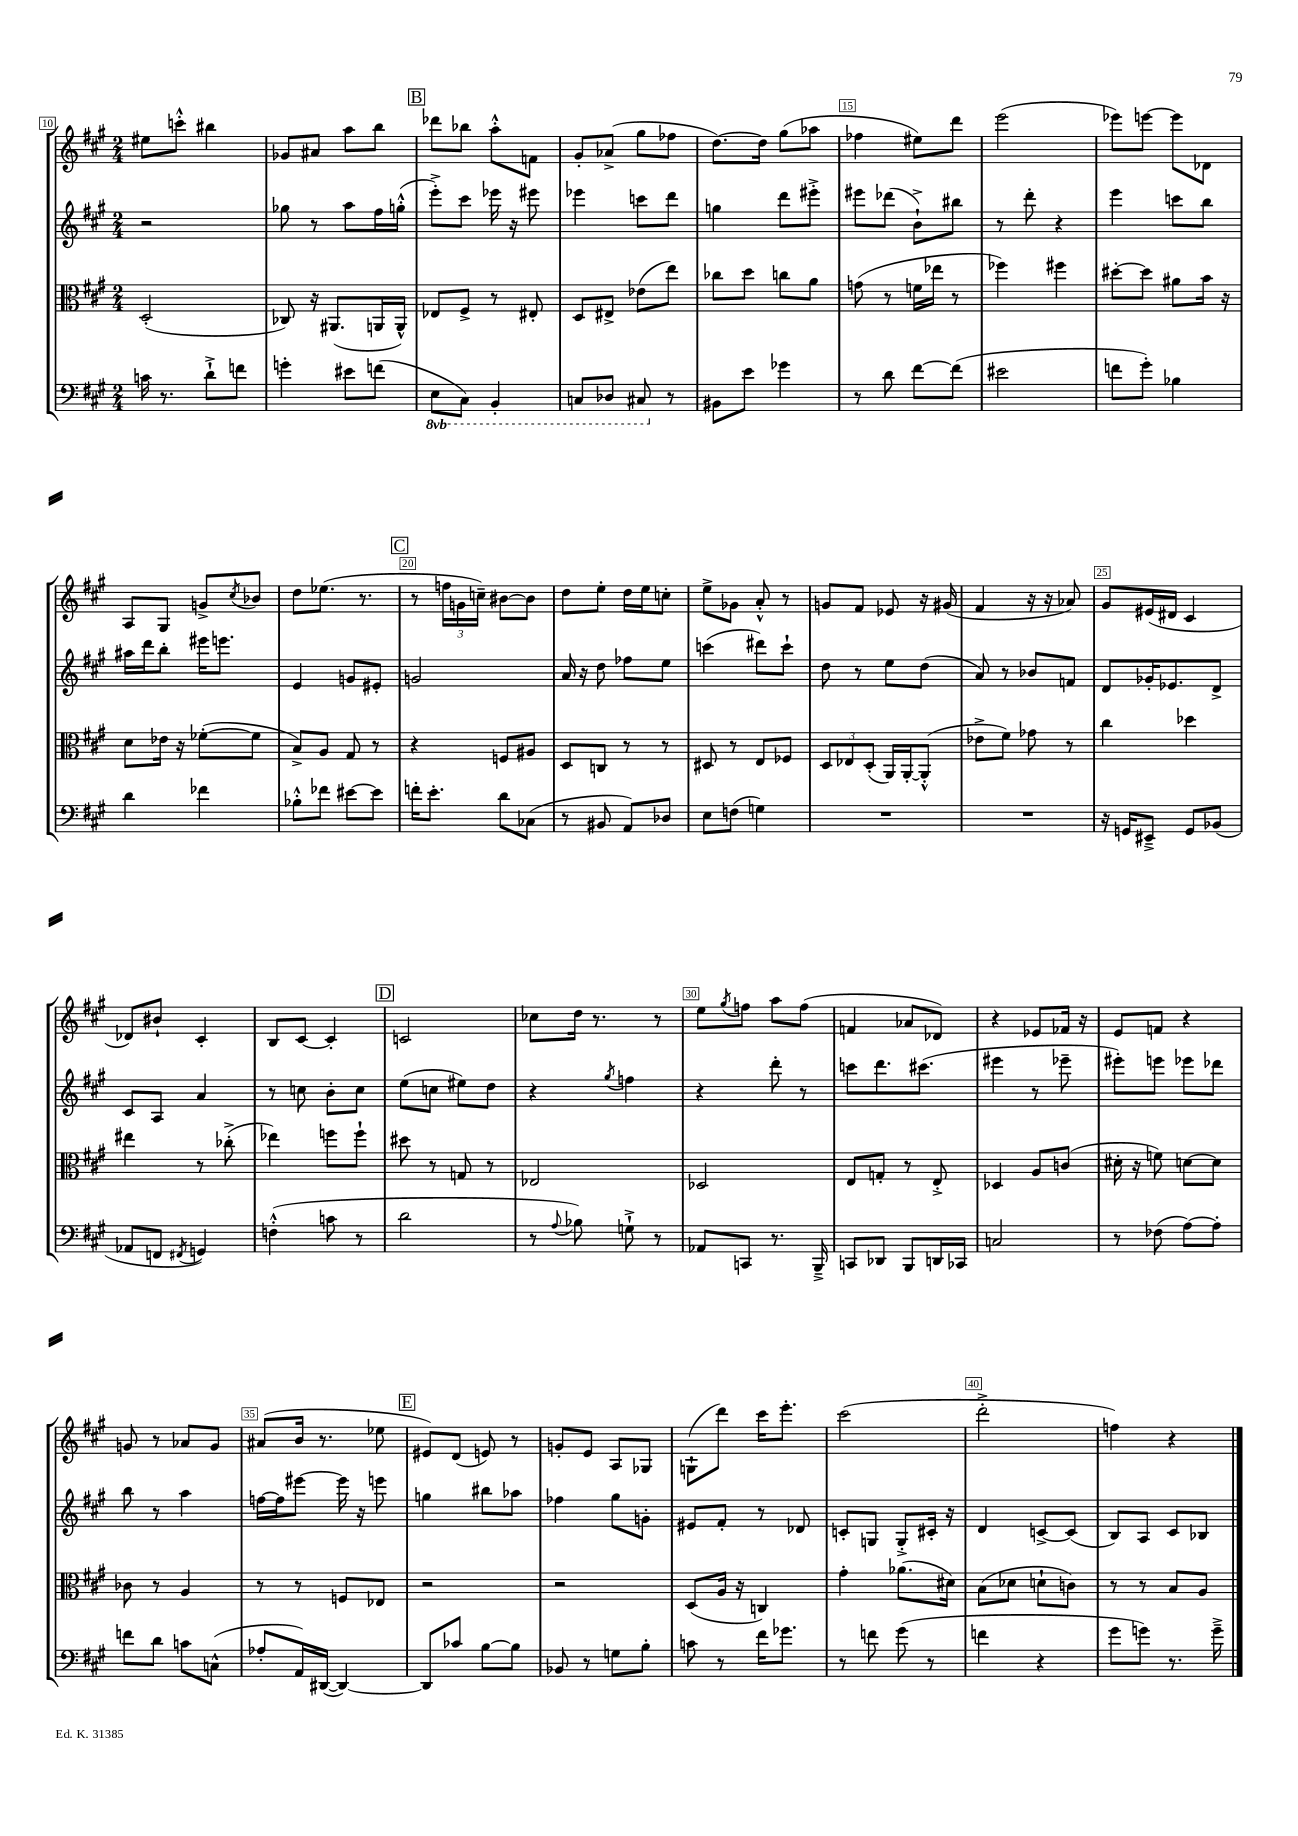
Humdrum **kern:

**kern	**kern	**kern	**kern
*part4	*part3	*part2	*part1
*staff4	*staff3	*staff2	*staff1
*clefF4	*clefC3	*clefG2	*clefG2
*k[f#c#g#]	*k[f#c#g#]	*k[f#c#g#]	*k[f#c#g#]
*M2/4	*M2/4	*M2/4	*M2/4
=10	=10	=10	=10
16cn\	(2D'/	2r	8ee#X\L
8.r	.	.	.
.	.	.	8cccn'^^\J
8d`^\L	.	.	4bb#X\
8fn\J	.	.	.
=11	=11	=11	=11
4gn'\	8C-X/)	8gg-X\	8g-X/L
.	16r	8r	8a#X/J
.	(8.AA#X/L	.	.
8e#X\L	.	8aa\L	8aa\L
(8fn\J	16AAn/L	16ff#\L	8bb\J
.	16AA^^/JJ)	(16ggn'^^\JJ	.
!!LO:REH:place=s1:t=B
=12	=12	=12	=12
*8ba	*	*	*
8EE\L	8E-X/L	8eee'^\L)	8ddd-X\L
8CC#\J)	8F#^/J	8ccc#\J	8bb-X\J
4BBB'/	8r	16eee-X\	8aa'^^\L
.	.	16r	.
.	8E#X'/	8eee#X\	8fn\J
=13	=13	=13	=13
8CCn/L	8D/L	4eee-X\	8g#'/L
8DD-X/J	8E#X^/J	.	(8a-X^/J
8CC#X/	(8e-X\L	8cccn\L	8gg#\L
*X8ba	*	*	*
8r	8ee\J)	8ddd\J	8ff-X\J
=14	=14	=14	=14
8BB#X\L	8cc-X\L	4ggn\	[8.dd\L)
8e\J	8dd\J	.	.
.	.	.	16dd\Jk]
4g-X\	8ccn\L	8ddd\L	(8gg#\L
.	8a\J	8eee#X'^\J	8aa-X\J
=15	=15	=15	=15
8r	(8gn\	8eee#X\L	4ff-X\
8d\	8r	(8ddd-X\J	.
[8f#\L	16fn\LL	8b`^\L)	8ee#X\L)
.	16ee-X\JJ	.	.
(8f#\J]	8r	8bb#X\J	8ddd\J
=16	=16	=16	=16
2e#X\	4ff-X\)	8r	(2eee\
.	.	8ddd'\	.
.	4ff#X\	4r	.
=17	=17	=17	=17
8fn\L	[8dd#X'\L	4eee\	8eee-X\L)
8g#'\J)	8dd#\J]	.	[8eeen\J
4B-X\	8a#X\L	8cccn\L	8eee\L]
.	16b\Jk	8bb\J	8d-X\J
.	16r	.	.
!!LO:LB:g=z
=18	=18	=18	=18
4d\	8d\L	16aa#X\LL	8A/L
.	.	16ddd\J	.
.	16e-X\Jk	8bb'\J	8G#/J
.	16r	.	.
4f-X\	([8f-X'\L	16eee#X\KL	8gn^/L
.	.	8.eeen\J	.
.	.	.	8qcc#/
.	8f-\J]	.	8b-X/J
=19	=19	=19	=19
8B-X'^^\L	8B^/L)	4e/	8dd\L
8f-X\J	8A/J	.	(8.ee-X\J
[8e#X\L	8G#/	8gn/L	.
.	.	.	8.r
8e#\J]	8r	8e#X'/J	.
!!LO:REH:place=s1:t=C
=20	=20	=20	=20
16fn'\KL	4r	2gn/	8r
8.e'\J	.	.	.
.	.	.	24ffn\LL
.	.	.	24gn\
.	.	.	24ccn~\JJ)
8d\L	8Fn/L	.	[8b#X\L
(8C-X\J	8A#X/J	.	8b#\J]
=21	=21	=21	=21
8r	8D/L	16a/	8dd\L
.	.	16r	.
8BB#X/	8Cn/J	8dd\	8ee'\J
8AA/L)	8r	8ff-X\L	16dd\LL
.	.	.	16ee\J
8D-X/J	8r	8ee\J	8ccn'\J
=22	=22	=22	=22
8E\L	8D#X/	(4cccn\	8ee^\L
(8Fn\J	8r	.	8g-X\J
4Gn\)	8E/L	8ddd#X\L)	8a'^^/
.	8F-X/J	8ccc`\J	8r
=23	=23	=23	=23
2r	12D/L	8dd\	8gn/L
.	12E-X/	.	.
.	.	8r	8f#/J
.	(12D'/J	.	.
.	16AA/LL)	8ee\L	8e-X/
.	[16AA'/J	.	.
.	(8AA'^^/J]	(8dd\J	16r
.	.	.	(16g#X/
=24	=24	=24	=24
2r	8e-X^\L	8a/)	4f#/
.	8f#\J)	8r	.
.	8g-X\	8b-X/L	16r
.	.	.	16r
.	8r	8fn/J	8a-X/)
=25	=25	=25	=25
16r	4cc#\	8d/L	8g#/L
16GGn/KL	.	.	.
8EE#X~^/J	.	16g-X'/K	(16e#X/L
.	.	8.e-X/	16d#X/JJ
8GG/L	4dd-X\	.	4c#/
(8BB-X/J	.	8d^/J	.
!!LO:LB:g=z
=26	=26	=26	=26
8AA-X/L	4ee#X\	8c#/L	8d-X/L)
8FFn/J	.	8A/J	8b#X`/J
8qFF#X/	.	.	.
4GGn/)	8r	4a/	4c#'/
.	(8cc-X'^\	.	.
=27	=27	=27	=27
(4Fn'^^\	4ee-X\)	8r	8B/L
.	.	8ccn\	[8c#/J
8cn\	8ffn\L	8b'\L	4c#'/]
8r	8ff`\J	8cc\J	.
!!LO:REH:place=s1:t=D
=28	=28	=28	=28
2d\	8dd#X\	(8ee\L	2cn/
.	8r	8ccn\J	.
.	8Gn/	8ee#X\L)	.
.	8r	8dd\J	.
=29	=29	=29	=29
8r	2E-X/	4r	8cc-X\L
8qqA/	.	.	.
8B-X\)	.	.	16dd\Jk
.	.	.	8.r
.	.	8qgg#/	.
8Gn`^\	.	4ffn\	.
8r	.	.	8r
=30	=30	=30	=30
8AA-X/L	2D-X/	4r	8ee\L
.	.	.	8qgg#/
8CCn/J	.	.	8ffn\J
8.r	.	8ddd'\	8aa\L
.	.	8r	(8ff\J
16BBB~^/	.	.	.
=31	=31	=31	=31
8CCn/L	8E/L	8cccn\L	4fn/
8DD-X/J	8Gn'/J	8.ddd\	.
8BBB/L	8r	.	8a-X/L
.	.	(8.ccc#X\J	.
16DDn/L	8E'^/	.	8d-X/J)
16CC-X/JJ	.	.	.
=32	=32	=32	=32
2Cn/	4D-X/	4eee#X\	4r
.	8A/L	8r	8e-X/L
.	(8cn/J	8eee-X~\	16f-X/Jk
.	.	.	16r
=33	=33	=33	=33
8r	16d#X'\	8eee#X'\L)	8e/L
.	16r	.	.
(8F-X\	8fn\)	8eeen\J	8fn/J
[8A\L)	[8dn\L	8eee-X\L	4r
8A'\J]	8d\J]	8ddd-X\J	.
!!LO:LB:g=z
=34	=34	=34	=34
8fn\L	8c-X\	8bb\	8gn/
8d\J	8r	8r	8r
8cn\L	4A/	4aa\	8a-X/L
(8Cn^^\J	.	.	8g/J
=35	=35	=35	=35
8A-X'/L	8r	[16ffn\LL	(8a#X/L
.	.	16ff\J]	.
16AA/L)	8r	[8eee#X\J	16b/Jk
([16DD#X/JJ	.	.	8.r
4DD#/_)	8Fn/L	16eee#\]	.
.	.	16r	.
.	8E-X/J	8eeen\	8ee-X\
!!LO:REH:place=s1:t=E
=36	=36	=36	=36
8DD#/L]	2r	4ggn\	8e#X/L)
8c-X/J	.	.	(8d/J
[8B\L	.	8bb#X\L	8en/)
8B\J]	.	8aa-X\J	8r
=37	=37	=37	=37
8BB-X/	2r	4ff-X\	8gn'/L
8r	.	.	8e/J
8Gn\L	.	8gg#\L	8A/L
8B'\J	.	8gn'\J	8G-X/J
=38	=38	=38	=38
8cn\	(8D/L	8e#X/L	(8Gn`\L
8r	16A/Jk	8f#'/J	8ddd\J)
.	16r	.	.
16f#\KL	4Cn/)	8r	16ccc#\KL
8.g-X\J	.	.	8.eee'\J
.	.	8d-X/	.
=39	=39	=39	=39
8r	4g#'\	8cn'/L	(2ccc#\
8fn\	.	8Gn/J	.
(8g#\	(8.a-X\L	8G'^/L	.
8r	.	16c#X'/Jk	.
.	16d#X\Jk)	16r	.
=40	=40	=40	=40
4fn\	(8B\L	4d/	2ddd'^\
.	8d-X\J	.	.
4r	8dn`\L	[8cn^/L	.
.	8cn\J)	(8c/J]	.
=41	=41	=41	=41
8g#\L	8r	8B/L)	4ffn\)
8gn\J)	8r	8A/J	.
8.r	8B/L	8c#/L	4r
.	8A/J	8B-X/J	.
16g~^\	.	.	.
==	==	==	==
*-	*-	*-	*-
